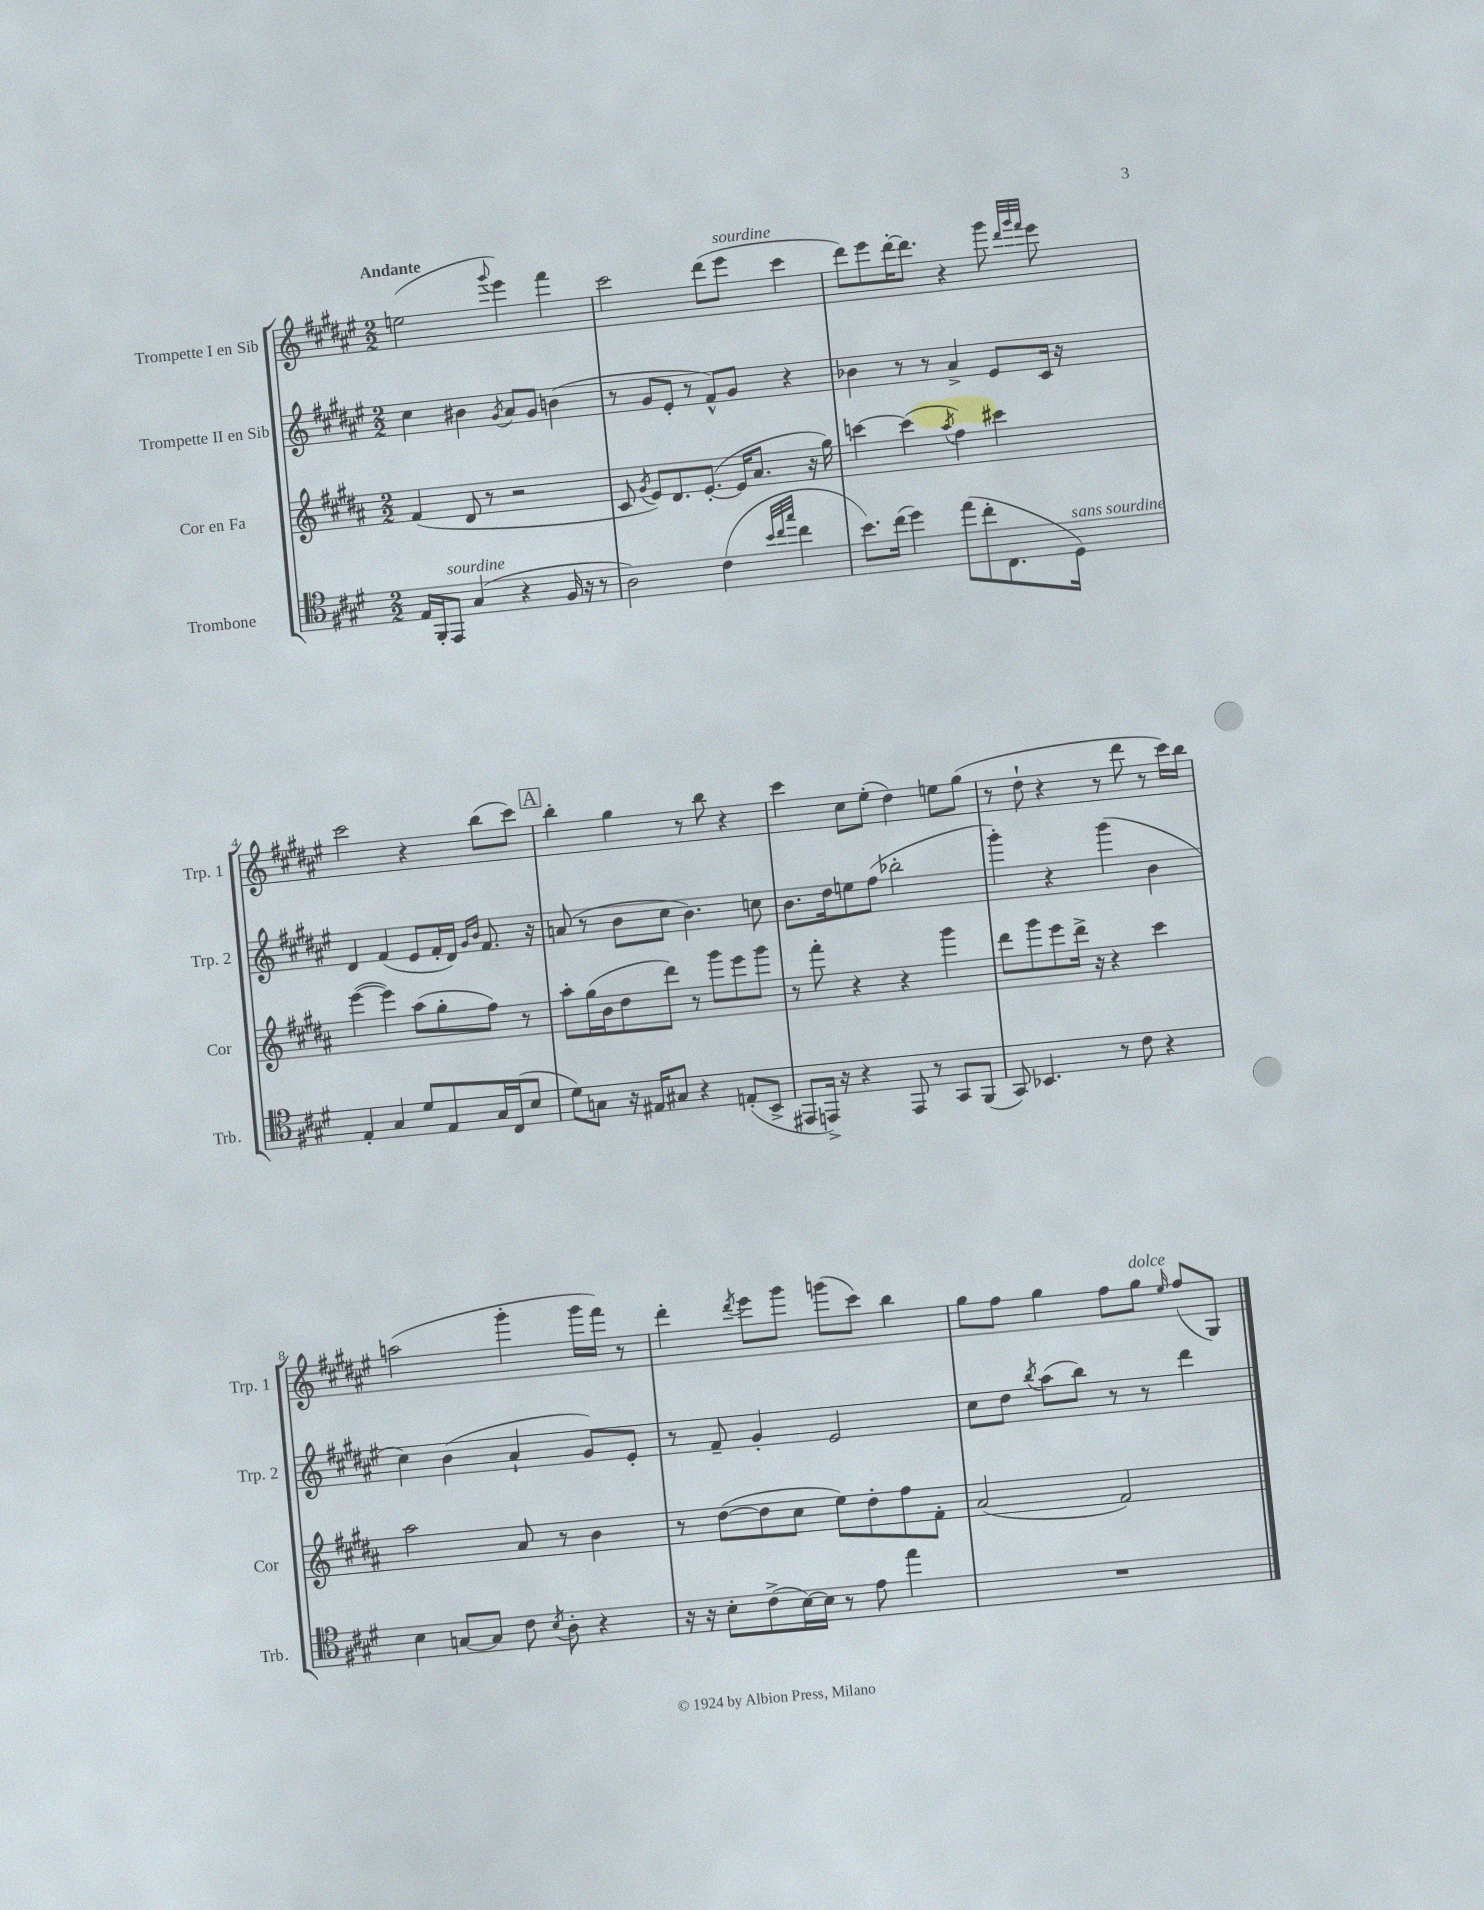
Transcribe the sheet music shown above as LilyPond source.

<<
\new StaffGroup <<
\new Staff = "s0" \with { instrumentName = "Trompette I en Sib" shortInstrumentName = "Trp. 1" } {
    \clef treble \key fis \major \numericTimeSignature \time 2/2 \tempo "Andante"
    \autoBeamOff e''2( \appoggiatura { gis'''8 } eis'''4) fis'''4 |
    cis'''2 dis'''8[( eis'''8]^\markup { \italic "sourdine" } cis'''4 |
    dis'''8[) eis'''8 dis'''16~-. dis'''8.] r4 gis'''8 \grace { dis'''32[ gis'''32 fis'''32] } eis'''8 |
    cis'''2 r4 b''8[( cis'''8]) |
    \mark \markup { \box "A" } b''4-. gis''4 r8 b''8 r4 |
    cis'''4 cis''8[ eis''8]-.( dis''4) e''8[ gis''8]( |
    r8 dis''8-! r4 r8 dis'''8 r8 cis'''16[) b''16] |
    a''2( gis'''4-. gis'''16[ fis'''16]) r8 |
    dis'''4-. \acciaccatura { dis'''8 } eis'''8[ gis'''8] g'''8[( cis'''8]) b''4 |
    gis''8[ fis''8] gis''4 fis''8[ gis''8]^\markup { \italic "dolce" } \grace { eis''16 } fis''8[( gis8]) \bar "|." |
}
\new Staff = "s1" \with { instrumentName = "Trompette II en Sib" shortInstrumentName = "Trp. 2" } {
    \clef treble \key fis \major \numericTimeSignature \time 2/2
    \autoBeamOff cis''4 bis'4 \acciaccatura { gis'8 } ais'8[ gis'8] b'4( |
    r8 gis'8[ eis'8]-. r8 fis'8[-^) gis'8] r4 |
    bes'4 r8 r8 ais'4-> eis'8[ cis'16] r16 |
    dis'4 fis'4( eis'8[ fis'16-. dis'16]) \grace { gis'16[ b'16] } fis'8. r16 |
    \mark \markup { \box "A" } a'8( r8 b'8[ cis''8] b'4.) c''8 |
    b'8.[ dis''16 e''8 fis''8]( bes''2-. |
    gis'''4-.) r4 gis'''4( b'4 |
    cis''4) b'4( ais'4-! gis'8[) eis'8]-. |
    r8 fis'8-- gis'4-. eis'2 |
    cis''8[ dis''8] \acciaccatura { b''8 } ais''8[( b''8]) r8 r8 dis'''4 \bar "|." |
}
\new Staff = "s2" \with { instrumentName = "Cor en Fa" shortInstrumentName = "Cor" } {
    \clef treble \key b \major \numericTimeSignature \time 2/2
    \autoBeamOff fis'4( dis'8 r8 r2 |
    cis'8 \acciaccatura { gis'8 } e'8[) dis'8. e'8.]~-.( e'16[ ais'8.] r16 gis''16) |
    c'''4~ c'''4( \acciaccatura { ais''8 } fis''4) cis'''4 |
    e'''4~( e'''4) ais''8[( gis''8-. fis''8]) r8 |
    \mark \markup { \box "A" } ais''8[-. gis''16( b'16 dis''8 dis'''8]) r8 gis'''8[ e'''8 gis'''8] |
    r8 fis'''8-. r4 r4 gis'''4 |
    dis'''8[ gis'''8 e'''8 dis'''16]-> r16 r4 cis'''4 |
    ais''2 ais'8 r8 b'4 |
    r8 dis''8[~( dis''8 cis''8] e''8[) dis''8-. fis''8 fis'8]-. |
    ais'2( fis'2) \bar "|." |
}
\new Staff = "s3" \with { instrumentName = "Trombone" shortInstrumentName = "Trb." } {
    \clef tenor \key e \major \numericTimeSignature \time 2/2
    \autoBeamOff e16[ fis,16-. e,8]^\markup { \italic "sourdine" } gis4( r4 fis16 r16 r8 |
    a2) cis'4( \grace { b'32[ cis''32 gis''32] } cis''4 |
    b'8.[) cis''16]( dis''4) e''8[( cis''8-. cis8. dis16]^\markup { \italic "sans sourdine" }) |
    e4-. gis4 dis'8[ e8 gis16 cis16( b8] |
    \mark \markup { \box "A" } dis'8[) g8] r16 eis16[ gis8] r4 e8[-.( b,8]-> |
    eis,8[ e,16]->) r16 r4 e,8 r8 gis,8[ fis,8]( |
    gis,8) bes,4. r8 cis'8 r4 |
    b4 g8[~ g8] cis'8 \acciaccatura { b8 } a8-. r4 |
    r16 r16 b8[-. cis'8->( b16~) b16] r8 e'8 e''4 |
    R1 \bar "|." |
}
>>
>>
